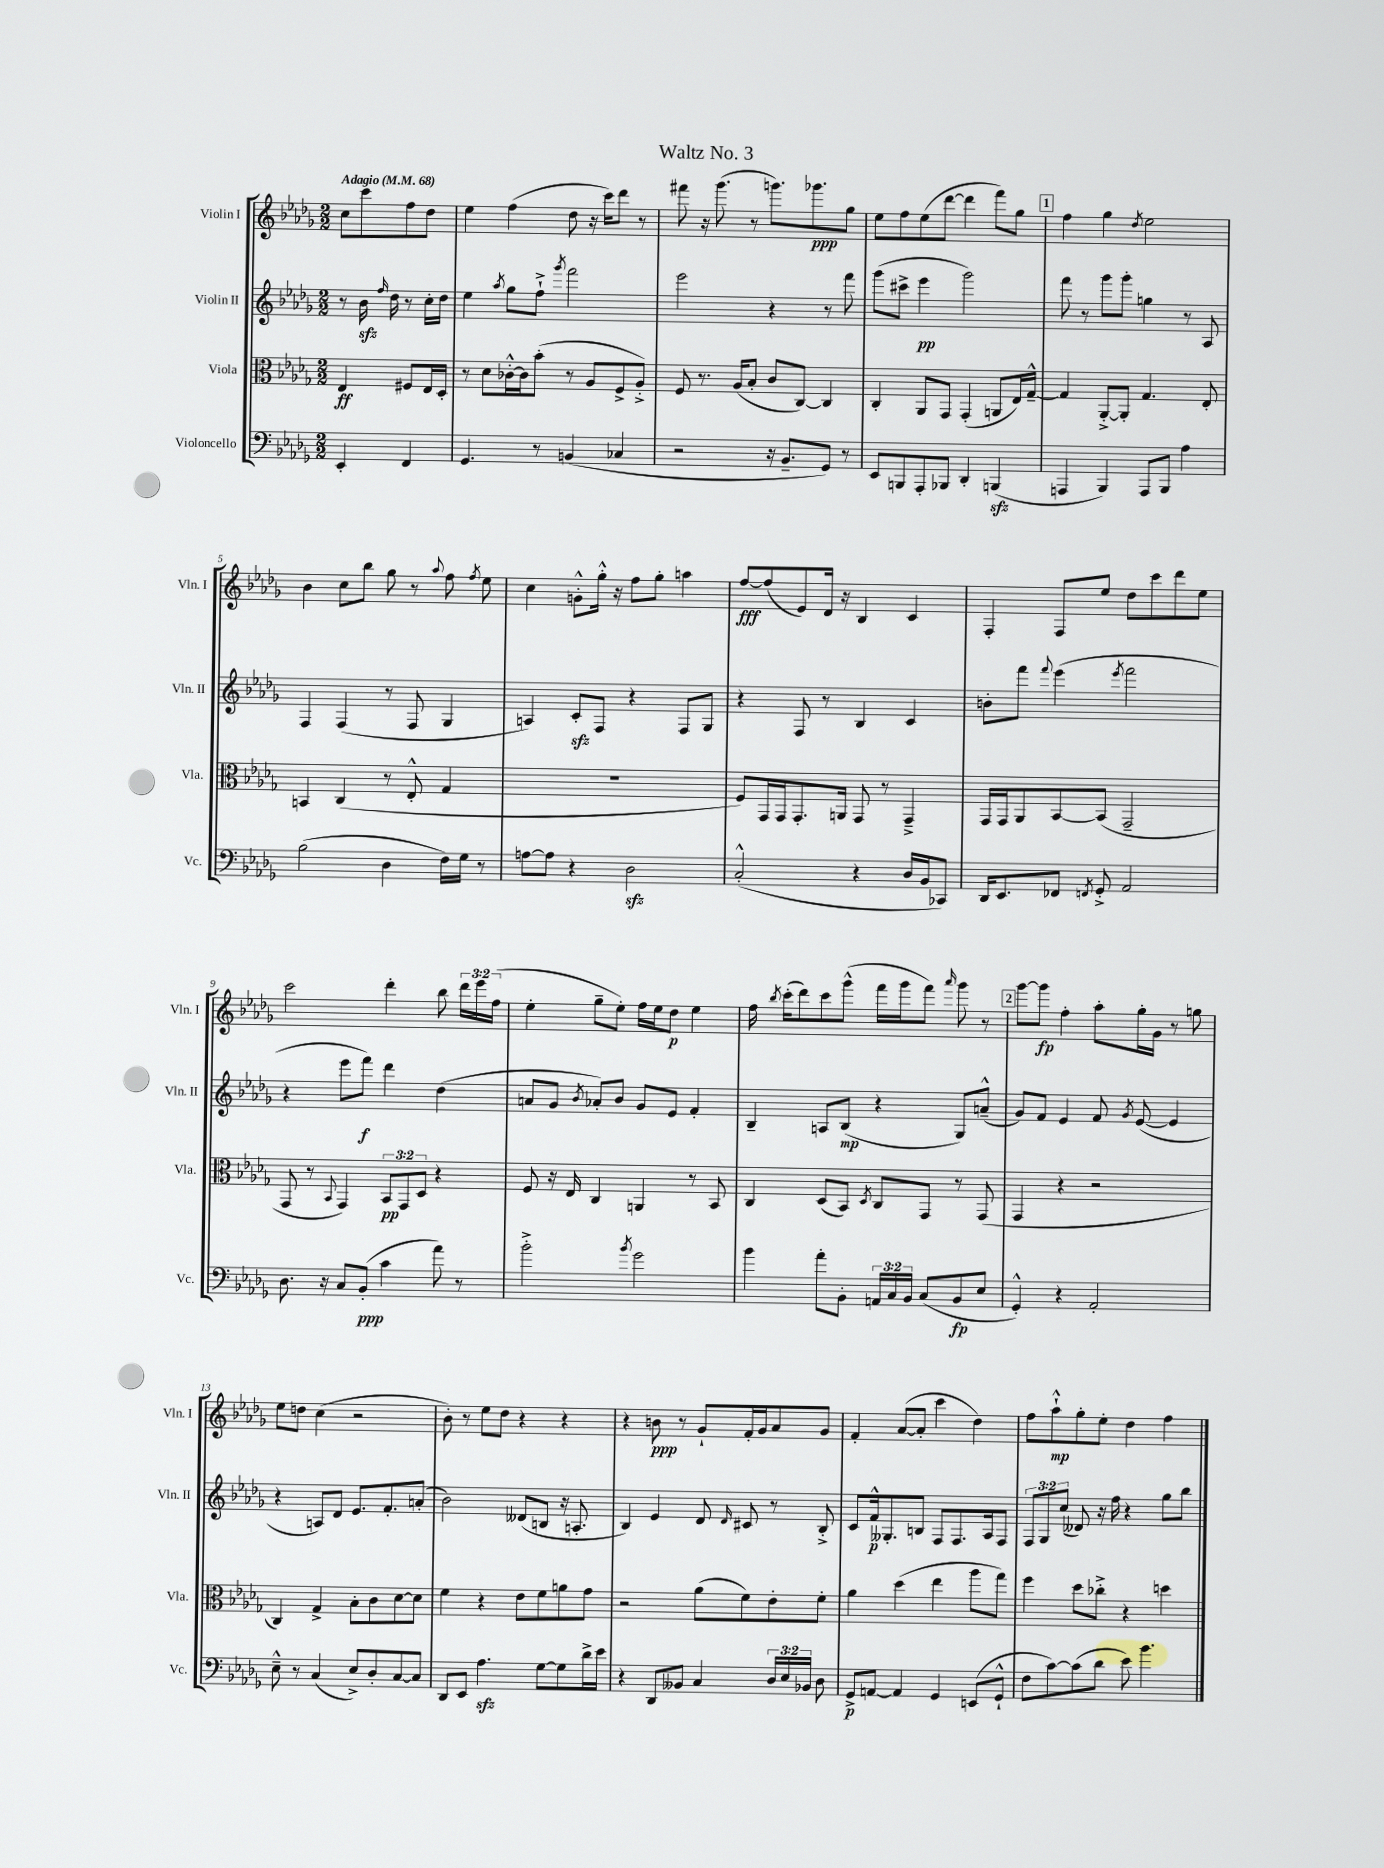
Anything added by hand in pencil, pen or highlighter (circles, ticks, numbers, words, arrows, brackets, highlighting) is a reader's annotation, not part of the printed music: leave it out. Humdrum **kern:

**kern	**dynam	**kern	**dynam	**kern	**dynam	**kern	**dynam
*part4	*part4	*part3	*part3	*part2	*part2	*part1	*part1
*staff4	*staff4	*staff3	*staff3	*staff2	*staff2	*staff1	*staff1
*I"Violoncello	*	*I"Viola	*	*I"Violin II	*	*I"Violin I	*
*I'Vc.	*	*I'Vla.	*	*I'Vln. II	*	*I'Vln. I	*
*clefF4	*	*clefC3	*	*clefG2	*	*clefG2	*
*k[b-e-a-d-g-]	*	*k[b-e-a-d-g-]	*	*k[b-e-a-d-g-]	*	*k[b-e-a-d-g-]	*
*M2/2	*	*M2/2	*	*M2/2	*	*M2/2	*
*MM68	*	*MM68	*	*MM68	*	*MM68	*
=	=	=	=	=	=	=	=
!	!	!	!	!	!	!LO:TX:a:B:t=Adagio	!
4EE-'/	.	4E-/	ff	8r	.	8cc\L	.
.	.	.	.	16b-zz\	.	8ccc\	.
.	.	.	.	16qqff/	.	.	.
.	.	.	.	16dd-\	.	.	.
4FF/	.	8F#X/L	.	8r	.	8ff\	.
.	.	16E-/L	.	16cc'\LL	.	8dd-\J	.
.	.	16D-'/JJ	.	16dd-\JJ	.	.	.
=1	=1	=1	=1	=1	=1	=1	=1
4.GG-/	.	8r	.	4ee-\	.	4ee-\	.
.	.	8d-\L	.	.	.	.	.
.	.	.	.	8qaa-/	.	.	.
.	.	[16c-X'^^\L	.	8gg-\L	.	(4ff\	.
.	.	16c-\J]	.	.	.	.	.
8r	.	(8b-'\J	.	8ff`^\J	.	.	.
.	.	.	.	8qggg-/	.	.	.
(4BBn/	.	8r	.	2fff\	.	8dd-\	.
.	.	8A-/L	.	.	.	16r	.
.	.	.	.	.	.	16ccc\KL)	.
4C-X/	.	8F^/	.	.	.	8ddd-\J	.
.	.	8A-'^/J)	.	.	.	8r	.
=2	=2	=2	=2	=2	=2	=2	=2
2r	.	8F/	.	2eee-\	.	8fff#X\	.
.	.	8.r	.	.	.	16r	.
.	.	.	.	.	.	(8.ggg-\	.
.	.	(16A-/KL	.	.	.	.	.
.	.	8B-'/J	.	.	.	8r	.
16r	.	8c/L	.	4r	.	8.gggn\L)	.
8.BB-~/L	.	.	.	.	.	.	.
.	.	[8C/J)	.	.	.	.	.
.	.	.	.	.	.	8.ggg-X\	ppp
8GG-/J)	.	4C/]	.	8r	.	.	.
8r	.	.	.	8fff\	.	8gg-\J	.
=3	=3	=3	=3	=3	=3	=3	=3
8EE-/L	.	4C'/	.	(8ggg-\L	.	8ee-\L	.
8BBBn/	.	.	.	8ccc#X^\J	.	8ff\	.
8AAA-'/	.	8AA-/L	.	4eee-\	pp	(8ee-\	.
8BBB-X/J	.	8GG-/J	.	.	.	[8ddd-\J	.
4DD-'/	.	(4GG-'/	.	2ggg-\)	.	4ddd-\]	.
(4BBBnzz/	.	8AAn/L	.	.	.	8fff\L)	.
.	.	16E-/L)	.	.	.	8gg-\J	.
.	.	[16G-~^^/JJ	.	.	.	.	.
!!LO:REH:place=s1:t=1
=4	=4	=4	=4	=4	=4	=4	=4
4AAAn/	.	4G-/]	.	8fff\	.	4ff\	.
.	.	.	.	8r	.	.	.
4BBB-/)	.	[8AA-'^/L	.	8ggg-\L	.	4gg-\	.
.	.	8AA-'/J]	.	8ggg-'\J	.	.	.
.	.	.	.	.	.	8qdd-/	.
8AAA/L	.	4.G-/	.	4ggn\	.	2ee-\	.
8BBB-/J	.	.	.	.	.	.	.
4A-\	.	.	.	8r	.	.	.
.	.	8E-'/	.	8A-/	.	.	.
!!LO:LB:g=z
=5	=5	=5	=5	=5	=5	=5	=5
(2B-\	.	4BBn/	.	4F/	.	4b-\	.
.	.	(4C/	.	(4F/	.	8cc\L	.
.	.	.	.	.	.	8bb-\J	.
4D-\	.	8r	.	8r	.	8gg-\	.
.	.	8E-'^^/	.	8F/	.	8r	.
.	.	.	.	.	.	8qqaa-/	.
16F\LL)	.	4G-/	.	4G-/	.	8ff\	.
16G-\JJ	.	.	.	.	.	.	.
.	.	.	.	.	.	8qff/	.
8r	.	.	.	.	.	8ee-\	.
=6	=6	=6	=6	=6	=6	=6	=6
[8An\L	.	1r	.	4An/)	.	4cc\	.
8A\J]	.	.	.	.	.	.	.
4r	.	.	.	8czz'/L	.	8gn'^^\L	.
.	.	.	.	8F/J	.	16gg-'^^\Jk	.
.	.	.	.	.	.	16r	.
2D-zz\	.	.	.	4r	.	8ff\L	.
.	.	.	.	.	.	8gg-'\J	.
.	.	.	.	8F/L	.	4aan\	.
.	.	.	.	8G-/J	.	.	.
=7	=7	=7	=7	=7	=7	=7	=7
(2C'^^/	.	8F/L)	.	4r	.	[8ff/L	fff
.	.	16GG-/L	.	.	.	(8ff/]	.
.	.	16GG-/J	.	.	.	.	.
.	.	8.GG-'/	.	8F/	.	8e-/)	.
.	.	.	.	8r	.	16d-/Jk	.
.	.	16AAn/Jk	.	.	.	16r	.
4r	.	8GG-/	.	4B-/	.	4B-/	.
.	.	8r	.	.	.	.	.
16D-/LL	.	4GG-~^/	.	4c/	.	4c/	.
16BB-/J	.	.	.	.	.	.	.
8CC-X/J)	.	.	.	.	.	.	.
=8	=8	=8	=8	=8	=8	=8	=8
16DD-/KL	.	16GG-/LL	.	8bn'\L	.	4F'/	.
8.EE-/	.	16GG-/J	.	.	.	.	.
.	.	8AA-/	.	8fff\J	.	.	.
.	.	.	.	8qqfff/	.	.	.
8FF-X/J	.	[8BB-/	.	(4eee-\	.	8F/L	.
8qFFn/	.	.	.	.	.	.	.
8GG-'^/	.	(8BB-/J]	.	.	.	8ee-/J	.
.	.	.	.	8qeee-/	.	.	.
2AA-/	.	2GG-~/	.	2fff\	.	8dd-\L	.
.	.	.	.	.	.	8ccc\	.
.	.	.	.	.	.	8ddd-\	.
.	.	.	.	.	.	8ee-\J	.
!!LO:LB:g=z
=9	=9	=9	=9	=9	=9	=9	=9
8.D-\	.	8GG-/	.	4r	.	2ccc\	.
.	.	8r	.	.	.	.	.
16r	.	.	.	.	.	.	.
.	.	8qqBB-/	.	.	.	.	.
8C/L	.	4GG-/)	.	8eee-\L	.	.	.
(8BB-'/J	ppp	.	.	8fff\J)	f	.	.
4c\	.	12BB-/L	pp	4ddd-\	.	4ddd-'\	.
.	.	12GG-/	.	.	.	.	.
.	.	12D-/J	.	.	.	.	.
8a-\)	.	4r	.	(4dd-\	.	8bb-\	.
8r	.	.	.	.	.	24ddd-\LL	.
.	.	.	.	.	.	24eee-\	.
.	.	.	.	.	.	(24ff\JJ	.
=10	=10	=10	=10	=10	=10	=10	=10
2b-'^\	.	8F/	.	8an/L	.	4ee-'\	.
.	.	16r	.	8g-/J	.	.	.
.	.	16E-/	.	.	.	.	.
.	.	.	.	8qb-/	.	.	.
.	.	4C/	.	8a-X'/L)	.	8gg-~\L	.
.	.	.	.	8b-/J	.	8ee-'\J)	.
8qb-/	.	.	.	.	.	.	.
2g-\	.	4AAn/	.	8g-/L	.	16ff\LL	.
.	.	.	.	.	.	16ee-\J	.
.	.	.	.	8e-/J	.	8dd-\J	p
.	.	8r	.	4f'/	.	4ee-\	.
.	.	8BB-/	.	.	.	.	.
=11	=11	=11	=11	=11	=11	=11	=11
4b-\	.	4C/	.	4B-~/	.	16ff\	.
.	.	.	.	.	.	8qbb-/	.
.	.	.	.	.	.	(16ccc'\KL	.
.	.	.	.	.	.	8ddd-\)	.
8a-'\L	.	(8D-/L	.	8An/L	.	8ccc\	.
8BB-'\J	.	8BB-/J)	.	(8B-/J	mp	(8ggg-^^\J	.
.	.	8qD-/	.	.	.	.	.
24AAn/LL	.	8C/L	.	4r	.	16fff\LL	.
24C/	.	.	.	.	.	.	.
.	.	.	.	.	.	16ggg-\J	.
24BB-/JJ	.	.	.	.	.	.	.
(8C/L	.	8GG-/J	.	.	.	8fff\J)	.
.	.	.	.	.	.	16qqaaa-/	.
8BB-/	fp	8r	.	8G-/L)	.	8ggg-\	.
8E-/J	.	(8GG-/	.	(8an~^^/J	.	8r	.
!!LO:REH:place=s1:t=2
=12	=12	=12	=12	=12	=12	=12	=12
4GG-'^^/)	.	4GG-/	.	8g-/L)	.	[8ggg-\L	.
.	.	.	.	8f/J	.	8ggg-\J]	fp
4r	.	4r	.	4e-/	.	4ff'\	.
2AA-'/	.	2r	.	8f/	.	8aa-'\L	.
.	.	.	.	8qg-/	.	.	.
.	.	.	.	([8e-/	.	16gg-'\L	.
.	.	.	.	.	.	16g-\JJ	.
.	.	.	.	4e-/]	.	8r	.
.	.	.	.	.	.	8ggn\	.
!!LO:LB:g=z
=13	=13	=13	=13	=13	=13	=13	=13
8E-~^^\	.	4C/)	.	4r	.	8ee-\L	.
8r	.	.	.	.	.	8ddn\J	.
(4C/	.	4G-^/	.	8An/L)	.	(4cc\	.
.	.	.	.	8d-/J	.	.	.
8E-^/L)	.	8B-'\L	.	8.e-/L	.	2r	.
8D-'/	.	8c\	.	.	.	.	.
.	.	.	.	8.f'/	.	.	.
[8C/	.	[8d-\	.	.	.	.	.
8C/J]	.	8d-\J]	.	(8an'/J	.	.	.
=14	=14	=14	=14	=14	=14	=14	=14
8DD-/L	.	4f\	.	2b-\)	.	8b-'\)	.
8EE-/J	.	.	.	.	.	8r	.
4.A-zz\	.	4r	.	.	.	8ee-\L	.
.	.	.	.	.	.	8dd-\J	.
.	.	8e-\L	.	(8d--X/L	.	4r	.
[8G-\L	.	8f\	.	8Bn/J	.	.	.
8G-\]	.	8an\	.	16r	.	4r	.
.	.	.	.	8.An'/	.	.	.
16d-^\L	.	8g-\J	.	.	.	.	.
16e-\JJ	.	.	.	.	.	.	.
=15	=15	=15	=15	=15	=15	=15	=15
4r	.	2r	.	4B-/)	.	4r	.
8DD-/L	.	.	.	4e-/	.	8bn\	ppp
8BB--X/J	.	.	.	.	.	8r	.
4C/	.	(8a-\L	.	8d-/	.	8g-`/L	.
.	.	.	.	16qqd-/	.	.	.
.	.	8f\)	.	8c#X/	.	16f'/L	.
.	.	.	.	.	.	16g-/J	.
24D-/LL	.	8e-'\	.	8r	.	8a-/	.
24E-/	.	.	.	.	.	.	.
24BB-X/JJ	.	.	.	.	.	.	.
8D-\	.	8f'\J	.	8B-'^/	.	8g-/J	.
=16	=16	=16	=16	=16	=16	=16	=16
8GG-^/L	p	4a-\	.	8c/L	.	4f'/	.
[8AAn/J	.	.	.	16f^^/k	p	.	.
.	.	.	.	8.G--X'/	.	.	.
4AA/]	.	(4dd-\	.	.	.	([8a-/L	.
.	.	.	.	8Bn/J	.	8a-'/J]	.
4GG-/	.	4ee-\	.	8F/L	.	4ccc\	.
.	.	.	.	8.F/	.	.	.
(8EEn/L	.	8aa-\L	.	.	.	4dd-\)	.
.	.	.	.	16A-/k	.	.	.
8GG-`^^/J	.	8gg-\J)	.	8F/J	.	.	.
=17	=17	=17	=17	=17	=17	=17	=17
8F\L	.	4ff\	.	12F/L	.	8ff\L	.
.	.	.	.	12G-/	.	.	.
[8c\)	.	.	.	.	.	8aa-`^^\	mp
.	.	.	.	(12cc/J	.	.	.
(8c\]	.	8dd-\L	.	8d--X/)	.	8gg-'\	.
8d-\J	.	8cc-X'^\J	.	16r	.	8ee-'\J	.
.	.	.	.	16ff\	.	.	.
8e-\)	.	4r	.	4r	.	4dd-\	.
4.b-\	.	.	.	.	.	.	.
.	.	4ddn\	.	8gg-\L	.	4ff\	.
.	.	.	.	8bb-\J	.	.	.
==	==	==	==	==	==	==	==
*-	*-	*-	*-	*-	*-	*-	*-
